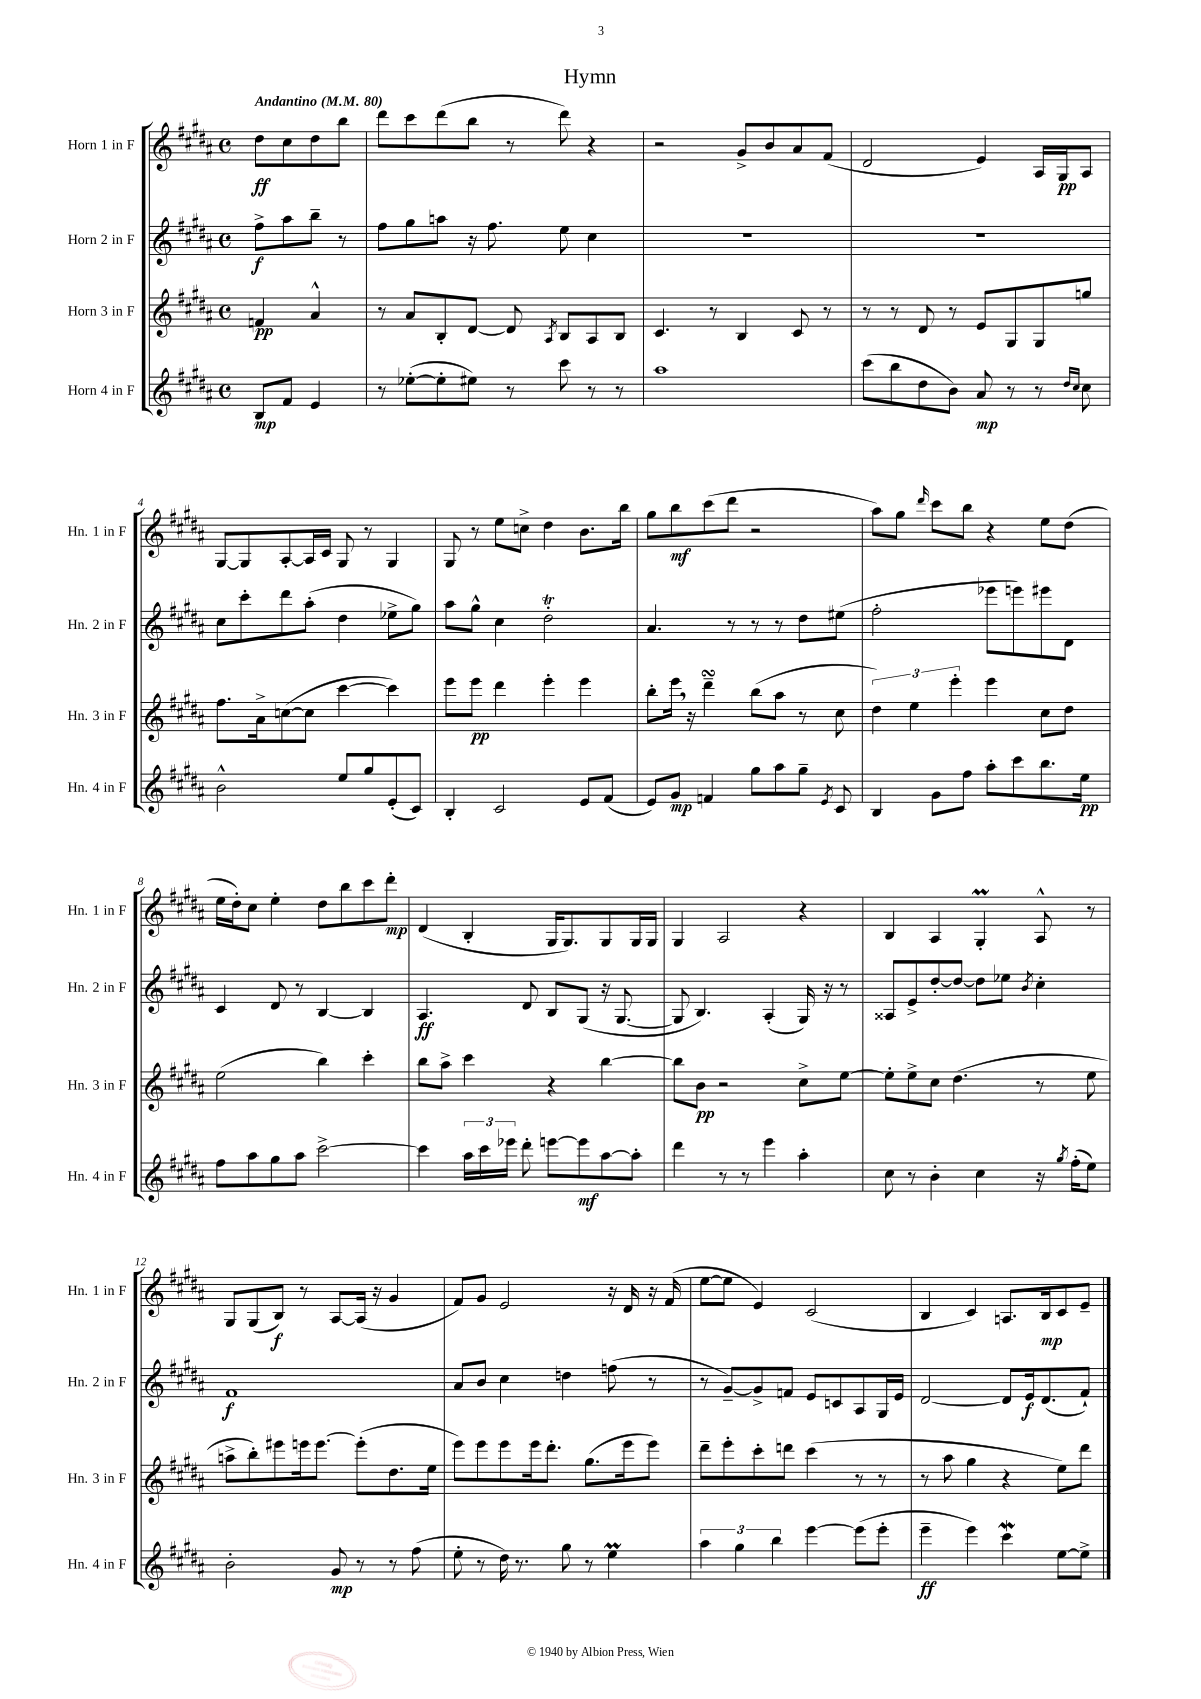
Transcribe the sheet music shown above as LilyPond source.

\header { title = "Hymn" }
<<
\new StaffGroup <<
\new Staff = "s0" \with { instrumentName = "Horn 1 in F" shortInstrumentName = "Hn. 1 in F" } {
    \clef treble \key b \major \defaultTimeSignature \time 4/4 \partial 2 \tempo "Andantino" 4 = 80
    \autoBeamOff dis''8[\ff cis''8 dis''8 b''8] |
    dis'''8[ cis'''8 dis'''8( b''8] r8 dis'''8) r4 |
    r2 gis'8[-> b'8 ais'8 fis'8]( |
    dis'2 e'4) ais16[ gis16\pp ais8] |
    gis8[~ gis8 ais8~-. ais16 cis'16] gis8 r8 gis4 |
    gis8 r8 e''8[ c''8]-> dis''4 b'8.[ b''16] |
    gis''8[ b''8\mf cis'''8( dis'''8] r2 |
    ais''8[) gis''8] \grace { dis'''16 } cis'''8[ b''8] r4 e''8[ dis''8]( |
    e''16[ dis''16-.) cis''8] e''4-. dis''8[ b''8 cis'''8 dis'''8]-.\mp |
    dis'4( b4-. gis16[ gis8.) gis8 gis16 gis16] |
    gis4 ais2 r4 |
    b4 ais4 gis4-.\prall ais8-^ r8 |
    gis8[ gis8( b8]\f) r8 ais8[~ ais16]( r16 gis'4 |
    fis'8[) gis'8] e'2 r16 dis'16 r16 fis'16( |
    e''8[~ e''8] e'4) cis'2( |
    b4 cis'4) a8.[ b16\mp cis'8 e'8]-- \bar "|." |
}
\new Staff = "s1" \with { instrumentName = "Horn 2 in F" shortInstrumentName = "Hn. 2 in F" } {
    \clef treble \key b \major \defaultTimeSignature \time 4/4 \partial 2
    \autoBeamOff fis''8[->\f ais''8 b''8]-- r8 |
    fis''8[ gis''8 a''8] r16 fis''8. e''8 cis''4 |
    R1 |
    R1 |
    cis''8[ cis'''8-. dis'''8 ais''8]-.( dis''4 ees''8[-> gis''8]) |
    ais''8[ gis''8]-^ cis''4 dis''2-.\trill |
    ais'4. r8 r8 r8 dis''8[ eis''8]( |
    fis''2-. ees'''8[ e'''8) eis'''8 dis'8] |
    cis'4 dis'8 r8 b4~ b4 |
    ais4.\ff dis'8 b8[ gis8]( r16 gis8.~ |
    gis8 b4.) ais4-.( gis16) r16 r8 |
    aisis8[ e'8-> dis''8~-. dis''8]~ dis''8[ ees''8] \acciaccatura { b'8 } cis''4-. |
    fis'1\f |
    ais'8[ b'8] cis''4 d''4 f''8( r8 |
    r8 gis'8[~--) gis'8-> f'8] e'8[ c'8 ais8 gis16 e'16] |
    dis'2~ dis'8[ e'16\f dis'8.( fis'8]-!) \bar "|." |
}
\new Staff = "s2" \with { instrumentName = "Horn 3 in F" shortInstrumentName = "Hn. 3 in F" } {
    \clef treble \key b \major \defaultTimeSignature \time 4/4 \partial 2
    \autoBeamOff f'4\pp ais'4-^ |
    r8 ais'8[ b8-. dis'8]~ dis'8 \acciaccatura { ais8 } b8[ ais8 b8] |
    cis'4. r8 b4 cis'8 r8 |
    r8 r8 dis'8 r8 e'8[ gis8 gis8 g''8] |
    fis''8.[ ais'16-> c''8~( c''8] cis'''4~ cis'''4) |
    e'''8[ e'''8]\pp dis'''4 e'''4-. e'''4 |
    b''8[-. e'''16] \breathe r16 dis'''4--\turn b''8[( ais''8] r8 cis''8 |
    \tuplet 3/2 { dis''4) e''4 e'''4-. } e'''4 cis''8[ dis''8] |
    e''2( b''4) cis'''4-. |
    b''8[ ais''8]-> cis'''4 r4 b''4~ |
    b''8[ b'8]\pp r2 cis''8[-> e''8]~ |
    e''8[-. e''8-> cis''8] dis''4.( r8 e''8 |
    a''8[-> b''8-.) eis'''8 e'''16 e'''8.]~ e'''8[-.( dis''8. e''16] |
    e'''8[) e'''8 e'''8 e'''16 dis'''8.]-. gis''8.[( e'''16 e'''8]) |
    dis'''8[-- e'''8-. cis'''8-. d'''8] cis'''4( r8 r8 |
    r8 ais''8 gis''4 r4 e''8[) dis'''8] \bar "|." |
}
\new Staff = "s3" \with { instrumentName = "Horn 4 in F" shortInstrumentName = "Hn. 4 in F" } {
    \clef treble \key b \major \defaultTimeSignature \time 4/4 \partial 2
    \autoBeamOff b8[\mp fis'8] e'4 |
    r8 ees''8[~-.( ees''8-. eis''8]) r8 cis'''8 r8 r8 |
    ais''1 |
    cis'''8[( b''8 dis''8 b'8]) ais'8\mp r8 r8 \grace { dis''16[ cis''16] } cis''8 |
    b'2-^ e''8[ gis''8 e'8-.( cis'8]) |
    b4-. cis'2 e'8[ fis'8]( |
    e'8[) gis'8]\mp f'4 gis''8[ ais''8 gis''8]-- \acciaccatura { e'8 } cis'8 |
    b4 gis'8[ fis''8] ais''8[-. cis'''8 b''8. e''16]\pp |
    fis''8[ ais''8 gis''8 ais''8] cis'''2~-> |
    cis'''4 \tuplet 3/2 { ais''16[ cis'''16 ees'''16] } dis'''8-. e'''8[~ e'''8\mf ais''8~ ais''8]-. |
    dis'''4 r8 r8 e'''4 ais''4-. |
    cis''8 r8 b'4-. cis''4 r16 \acciaccatura { gis''8 } fis''16[-.( e''8]) |
    b'2-. gis'8\mp r8 r8 fis''8( |
    e''8-. r8 dis''16) r8. gis''8 r8 e''4\prall |
    \tuplet 3/2 { ais''4 gis''4 b''4 } e'''4~ e'''8[( e'''8]-. |
    e'''4--\ff e'''4) cis'''4\mordent e''8[~ e''8]-> \bar "|." |
}
>>
>>
